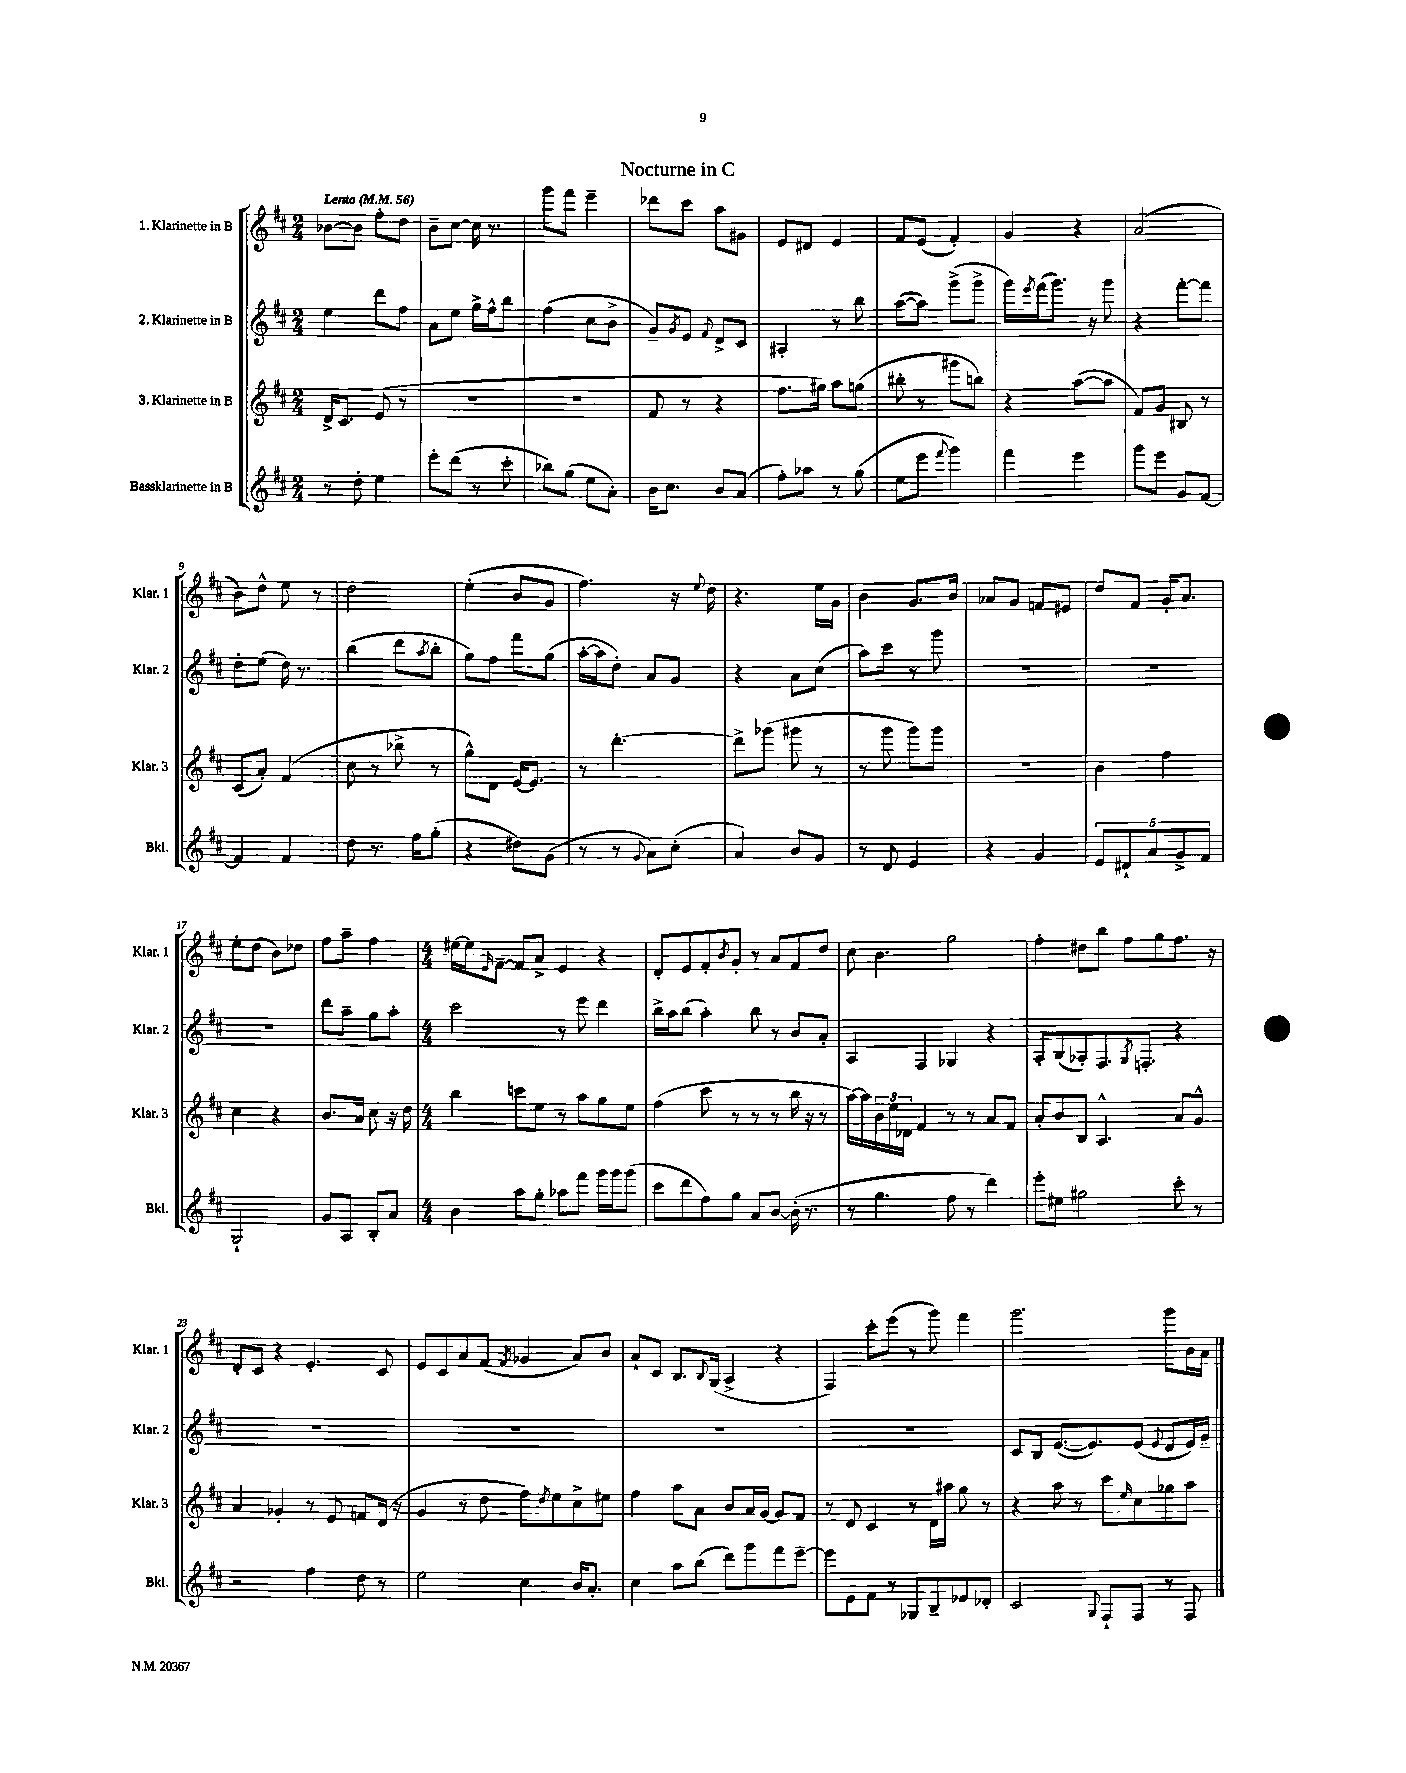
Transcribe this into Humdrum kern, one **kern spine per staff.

**kern	**kern	**kern	**kern
*staff4	*staff3	*staff2	*staff1
*clefG2	*clefG2	*clefG2	*clefG2
*k[f#c#]	*k[f#c#]	*k[f#c#]	*k[f#c#]
*M2/4	*M2/4	*M2/4	*M2/4
*MM56	*MM56	*MM56	*MM56
8r	16d^	4ee	[8b-
.	8.c#	.	.
8dd'	.	.	8b-]
4ee	(8e	8ddd	8ff#'
.	8r	8ff#	8dd
=	=	=	=
8eee'	2r	8a	8b~
(8ddd	.	8ee	[8cc#
8r	.	16gg^	16cc#]
.	.	16ff#^^	8.r
8ccc#'	.	8bb	.
=	=	=	=
8bb-)	2r	(4ff#	8ggg
(8gg	.	.	8fff#
8ee	.	8cc#	4eee~
8a')	.	8b^	.
=	=	=	=
16b	8f#	8g~)	8ddd-
8.cc#	.	.	.
.	.	8qg	.
.	8r	8e	8ccc#
.	.	8qqf#	.
8b	4r	8d^	8aa
(8a	.	8c#	8g#
=	=	=	=
8ff#')	8.ff#	4A#'	8e
8aa-	.	.	8d#
.	16gg#)	.	.
8r	8aa	8r	4e
(8gg	(8gg	8bb	.
=	=	=	=
8ee	8bb#'	([8aa	8f#
8eee	8r	8aa])	(8e
8qqfff#	.	.	.
4ggg)	8ggg#	(8ggg^	4f#')
.	8bb)	8ggg^	.
=	=	=	=
4fff#	4r	16ggg)	4g
.	.	8qeee	.
.	.	(16fff#	.
.	.	8.ggg)	.
4eee	([8aa	.	4r
.	.	16r	.
.	8aa]	8ggg	.
=	=	=	=
8ggg	8f#)	4r	(2a
8eee	8g	.	.
8g	8B#	[8fff#'	.
[8f#	8r	8fff#]	.
=	=	=	=
4f#]	(8c#	8dd'	8b)
.	8a')	(8ee	8dd^^
4f#	(4f#	16dd)	8ee
.	.	8.r	.
.	.	.	8r
=	=	=	=
8dd	8cc#	(4bb	2dd
8.r	8r	.	.
.	8bb-^	8ddd	.
16ff#	.	.	.
.	.	8qaa	.
(8gg'	8r	8bb'	.
=	=	=	=
4r	8gg^^)	8gg)	(4ee'
.	8d	8ff#	.
8dd#)	[16e	8fff#	8b
.	8.e]	.	.
(8g	.	(8gg	8g
=	=	=	=
8r	8r	[16aa'	4.ff#)
.	.	16aa]	.
8r	[4.ddd'	8dd')	.
8qqg	.	.	.
8a)	.	8a	.
(8cc#'	.	8g	16r
.	.	.	8qqee
.	.	.	16dd
=	=	=	=
4a)	8ddd^]	4r	4.r
.	(8ggg-	.	.
8b	8ggg#	8a	.
8g	8r	(8cc#	16ee
.	.	.	16g
=	=	=	=
8r	8r	8aa)	4b
8d	8ggg	8ccc#	.
4e	8ggg)	8r	8.g
.	8ggg	8ggg	.
.	.	.	16b
=	=	=	=
4r	2r	2r	8a-
.	.	.	8g
4g	.	.	8f
.	.	.	8e#
=	=	=	=
10e	4b	2r	8dd
10d#`	.	.	.
.	.	.	8f#
10a	.	.	.
.	4ff#	.	16g'
10g^	.	.	.
.	.	.	8.a
10f#	.	.	.
=	=	=	=
2G`	4cc#	2r	8ee'
.	.	.	(8dd
.	4r	.	8b)
.	.	.	8dd-
=	=	=	=
8g	8.b	8ddd	8ff#
8A	.	8aa~	8aa~
.	16a	.	.
8B'	8cc#	8gg	4ff#
8a	16r	8aa'	.
.	16dd	.	.
=	=	=	=
*M4/4	*M4/4	*M4/4	*M4/4
4b	4bb	2ccc#	[16ee#
.	.	.	16ee#]
.	.	.	16qqe
.	.	.	[8f#~
8aa	8ccc	.	8f#]
8gg'	8ee	.	8a^
8aa-	8r	8r	4e
8fff#	8aa	8eee	.
16ggg	8gg	4ddd	4r
16ggg	.	.	.
(8ggg	8ee	.	.
=	=	=	=
8ccc#	(4ff#	16bb^	8d'
.	.	16aa	.
8ddd	.	(8bb	8e
8ff#)	8ccc#	4aa')	8f#'
.	.	.	8qb
8gg	8r	.	8g'
8a	8r	8bb	8r
[8b	8r	8r	8a
(16b']	16bb	8b	8f#
8.r	16r	.	.
.	8r	8a'	8dd
=	=	=	=
8r	[16aa)	4A	8cc#
.	16aa]	.	.
4.gg	24b	.	4.b
.	24ee	.	.
.	24d-	.	.
.	4f#	4F#	.
8ff#	8r	4G-	2gg
8r	8r	.	.
4ddd)	8a	4r	.
.	8f#	.	.
=	=	=	=
8eee'	8a'	8A'	4ff#'
8ee#	8b	(8B	.
2gg#	8B	8A-')	8dd#
.	4.A^^	8.F#	8bb
.	.	.	8ff#
.	.	8qG	.
.	.	8.F'	.
.	.	.	8gg
8ccc#'	8a	4r	8.ff#
8r	8g^^	.	.
.	.	.	16r
=	=	=	=
2r	4a	1r	8d'
.	.	.	8c#
.	4g-'	.	4r
4ff#	8r	.	4.e'
.	8e	.	.
8dd	8f	.	.
8r	(16d	.	8c#
.	16r	.	.
=	=	=	=
2ee	4g	1r	8e
.	.	.	8c#
.	8r	.	8a
.	8dd	.	(8f#
.	.	.	8qf#
4cc#	8ff#)	.	4g-
.	8qdd	.	.
.	8ee	.	.
16b	8cc#^	.	8a)
8.a'	.	.	.
.	8ee#	.	8b
=	=	=	=
4cc#	4ff#	1r	8a`
.	.	.	8c#
8aa	8aa	.	8.B
(8bb	8a	.	.
.	.	.	8qqB
.	.	.	(16G
8ddd)	8b	.	4A^
8ggg	16a	.	.
.	[16g	.	.
8fff#	8g]	.	4r
[8eee~	8f#	.	.
=	=	=	=
8eee]	8r	1r	4F#)
8e	8d	.	.
8f#	4c#	.	8ccc#'
8r	.	.	(8eee
8G-	8r	.	8r
8B~	16d	.	8ggg)
.	16aa#	.	.
8e-	8gg	.	4fff#
8d-'	8r	.	.
=	=	=	=
2c#	4r	8c#	2.ggg
.	.	8B	.
.	8aa	([8.e	.
.	8r	.	.
.	.	8.e])	.
8qqG	.	.	.
8F#`	8ccc#	.	.
.	16qqee	.	.
8F#	8cc#	(8e	.
.	.	8qqe	.
8r	8gg-	8d	8ggg
8F#	8aa	16e)	16b
.	.	16g~	16a
==	==	==	==
*-	*-	*-	*-
